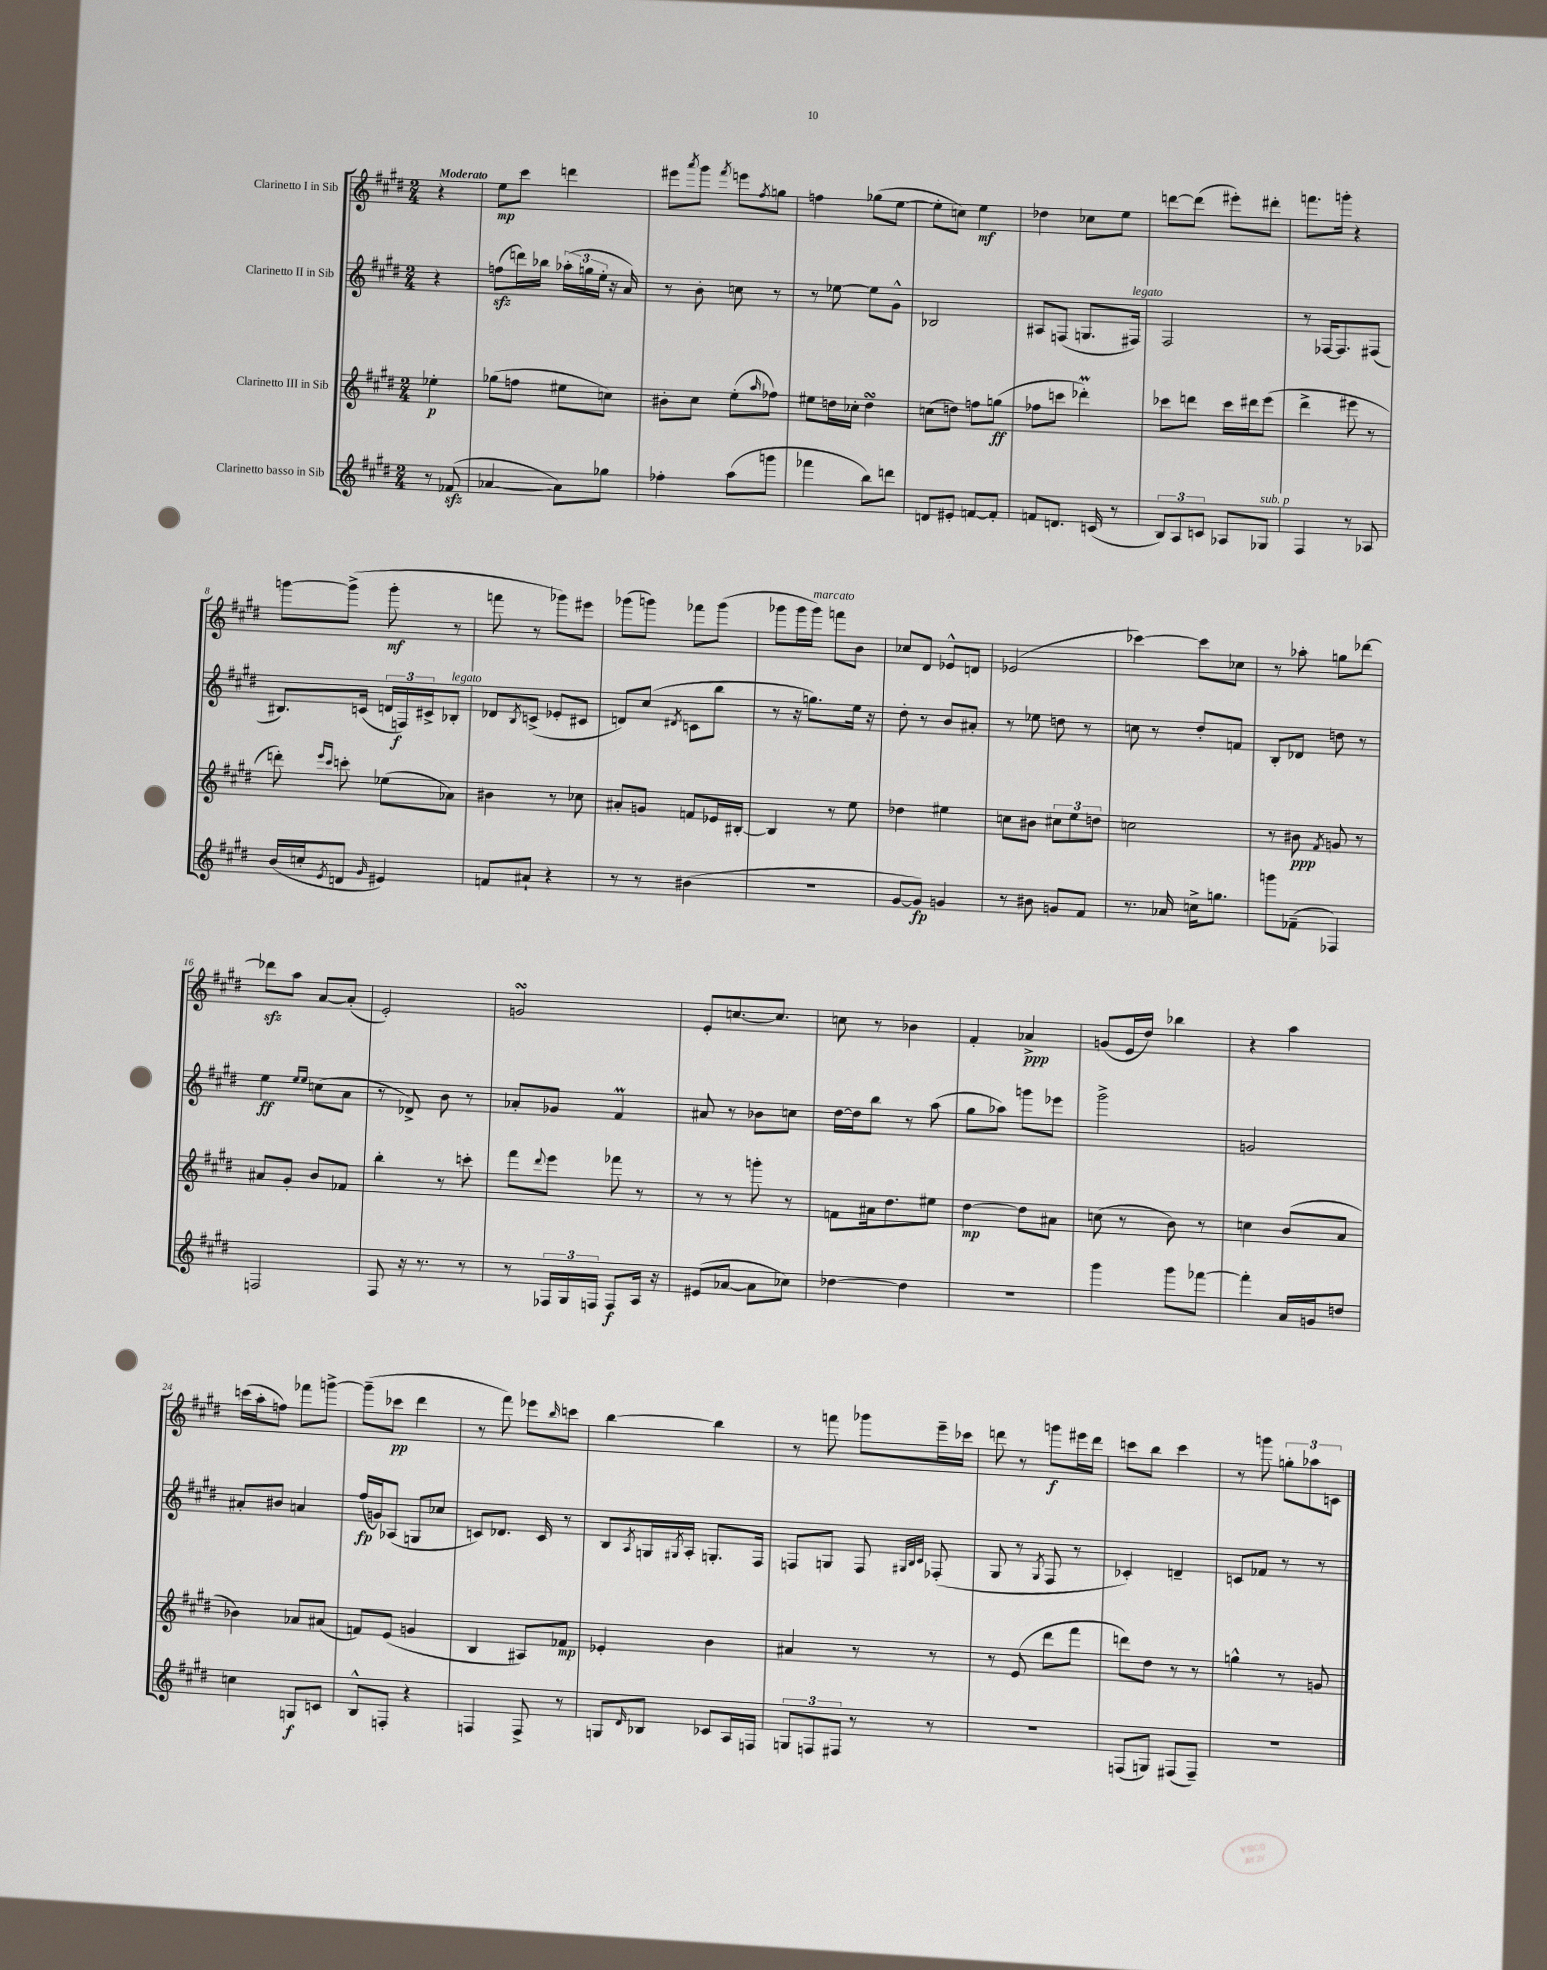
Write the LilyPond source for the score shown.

<<
\new StaffGroup <<
\new Staff = "s0" \with { instrumentName = "Clarinetto I in Sib" } {
    \clef treble \key e \major \numericTimeSignature \time 2/4 \partial 4 \tempo "Moderato"
    r4 |
    e''8\mp cis'''8 d'''4 |
    eis'''8 \acciaccatura { a'''8 } gis'''8 \acciaccatura { fis'''8 } e'''8 \acciaccatura { fis''8 } g''8 |
    f''4 ges''8( e''8~ |
    e''8-. c''8) e''4\mf |
    des''4 ces''8 e''8 |
    d'''8~ d'''8( eis'''8-.) dis'''8-. |
    f'''8. g'''16-. r4 |
    g'''8~ g'''8->( g'''8-.\mf r8 |
    f'''8 r8 ges'''8) eis'''8 |
    ges'''8( g'''8) fes'''8 g'''8( |
    ges'''8 ges'''16 ges'''16^\markup { \italic "marcato" }) f'''8 b'8 |
    ces''8 dis'8 ees'8-^ d'8 |
    ees'2( |
    ces'''4~) ces'''8 ces''8 |
    r8 aes''8-. g''8 des'''8~ |
    des'''8\sfz a''8 a'8~ a'8-.( |
    e'2-.) |
    g'2\turn |
    e'8-. c''8.~ c''8. |
    c''8 r8 bes'4 |
    fis'4-. aes'4->\ppp |
    g'8( e'16 dis''16) bes''4 |
    r4 a''4 |
    c'''16( a''16-. f''8) fes'''8 g'''8~-> |
    g'''8--( ces'''8\pp dis'''4 |
    r8 fis'''8) ees'''8 \grace { b''16 } c'''8 |
    b''4~ b''4 |
    r8 f'''8 ges'''8 e'''16-- ces'''16 |
    d'''8 r8 g'''8\f eis'''16 d'''16 |
    c'''8 b''8 c'''4 |
    r8 g'''8 \tuplet 3/2 { g''8-. aes''8 c'8 } \bar "|." |
}
\new Staff = "s1" \with { instrumentName = "Clarinetto II in Sib" } {
    \clef treble \key e \major \numericTimeSignature \time 2/4 \partial 4
    r4 |
    f''8\sfz( d'''16) bes''16 \tuplet 3/2 { aes''16-.( g''16 e''16-. } r16 a'16) |
    r8 b'8-. c''8 r8 |
    r8 ees''8~ ees''8 gis'8-^ |
    bes2 |
    ais8 f8( g8. fis16^\markup { \italic "legato" }) |
    fis2 |
    r8 fes16~ fes8. fis8( |
    bis8.) c'16( \tuplet 3/2 { d'16 f16\f) cis'16-> } bes8-.^\markup { \italic "legato" } |
    des'8 \acciaccatura { b8 } c'8->( ees'8-. cis'8 |
    d'8) cis''8( \acciaccatura { dis'8 } c'8 b''8 |
    r8 r16 g''8.) e''16 r16 |
    dis''8-. r8 b'8 ais'8-. |
    r8 ees''8 d''8 r8 |
    c''8 r8 dis''8-. f'8 |
    b8-. des'8 d''8 r8 |
    e''4\ff \grace { e''16 e''16 } c''8( a'8 |
    r8 des'8->) b'8 r8 |
    aes'8-. ges'8 fis'4\prall |
    ais'8 r8 bes'8 c''8 |
    dis''16~ dis''16 b''8 r8 a''8( |
    gis''8 aes''8) g'''8 ees'''8 |
    gis'''2-> |
    g'2 |
    ais'8-. bis'8 a'4 |
    fis''16\fp( g'16) aes8( g8 ces''8 |
    c'8) des'8. c'16 r8 |
    b8 \acciaccatura { a8 } g16 \acciaccatura { gis8 } a16-. g8.-. fis16 |
    f8 g8 f8 \grace { gis32 b32 cis'32 } fes8-.( |
    gis8 r8 \acciaccatura { gis8 } fis8 r8 |
    ces'4-.) d'4-- |
    c'8 fes'8 r8 r8 \bar "|." |
}
\new Staff = "s2" \with { instrumentName = "Clarinetto III in Sib" } {
    \clef treble \key e \major \numericTimeSignature \time 2/4 \partial 4
    ees''4-.\p |
    ges''8( f''8 eis''8 c''8) |
    bis'8-. cis''8 e''8-.( \grace { a''16 } fes''8) |
    eis''8 d''16 ces''16-. d''4\turn |
    c''8( d''8) f''8 g''8\ff( |
    fes''8 c'''8 des'''4-.\prall) |
    ces'''8 d'''8 ces'''16 dis'''16 e'''8( |
    dis'''4-> eis'''8 r8 |
    d'''8-.) \grace { e'''16 cis'''16 } c'''8-. ees''8( aes'8) |
    bis'4 r8 ces''8 |
    ais'8-. g'8 f'8 ees'16 bis16~-. |
    bis4 r8 e''8 |
    des''4 eis''4 |
    c''8 bis'8 \tuplet 3/2 { cis''8 e''8 d''8 } |
    c''2 |
    r8 bis'8\ppp \acciaccatura { fis'8 } g'8 r8 |
    ais'8 gis'8-. b'8 fes'8 |
    b''4-. r8 c'''8-. |
    fis'''8 \appoggiatura { dis'''8 } e'''8 fes'''8 r8 |
    r8 r8 g'''8-. r8 |
    f'8 ais'16 dis''8. eis''8 |
    dis''4~\mp dis''8 ais'8 |
    c''8( r8 b'8) r8 |
    c''4 b'8( a'8 |
    bes'4) aes'8 ais'8( |
    f'8) e'8( g'4 |
    b4 ais8) fes'8\mp |
    ees'4-. b'4 |
    ais'4 r8 r8 |
    r8 e'8( dis'''8 fis'''8 |
    d'''8) dis''8 r8 r8 |
    g''4-^ r8 g'8 \bar "|." |
}
\new Staff = "s3" \with { instrumentName = "Clarinetto basso in Sib" } {
    \clef treble \key e \major \numericTimeSignature \time 2/4 \partial 4
    r8 fes'8\sfz( |
    aes'4~ aes'8) ges''8 |
    fes''4-. a''8( g'''8 |
    fes'''4 b''8) d'''8 |
    d'8 eis'8-. f'8~ f'8-. |
    f'8 d'8. c'16( r8 |
    \tuplet 3/2 { b8) a8 c'8 } aes8 ges8^\markup { \italic "sub. p" } |
    fis4 r8 aes8 |
    b'16( c''16-. \acciaccatura { e'8 } d'8 \grace { gis'16 } eis'4) |
    f'8 ais'8-! r4 |
    r8 r8 bis'4( |
    R2 |
    gis'8~ gis'8\fp) g'4 |
    r8 bis'8 g'8 fis'8 |
    r8. aes'16 c''16-> g''8. |
    g'''8 fes'8--( fes4) |
    f2 |
    fis8 r16 r8. r8 |
    r8 \tuplet 3/2 { fes16 gis16 f16 } f8\f a16 r16 |
    eis'8( aes'8~ aes'8 ces''8) |
    des''4~ des''4 |
    R2 |
    gis'''4 gis'''8 fes'''8~ |
    fes'''4-. a'16 g'16 d''8 |
    c''4 g8\f c'8 |
    b8-^ f8-. r4 |
    f4 f8-> r8 |
    g8 \grace { dis'16 } bes8 ces'8 a16 f16 |
    \tuplet 3/2 { g8 f8 fis8 } r8 r8 |
    R2 |
    f8( g8) fis8( fis8--) |
    r2 \bar "|." |
}
>>
>>
